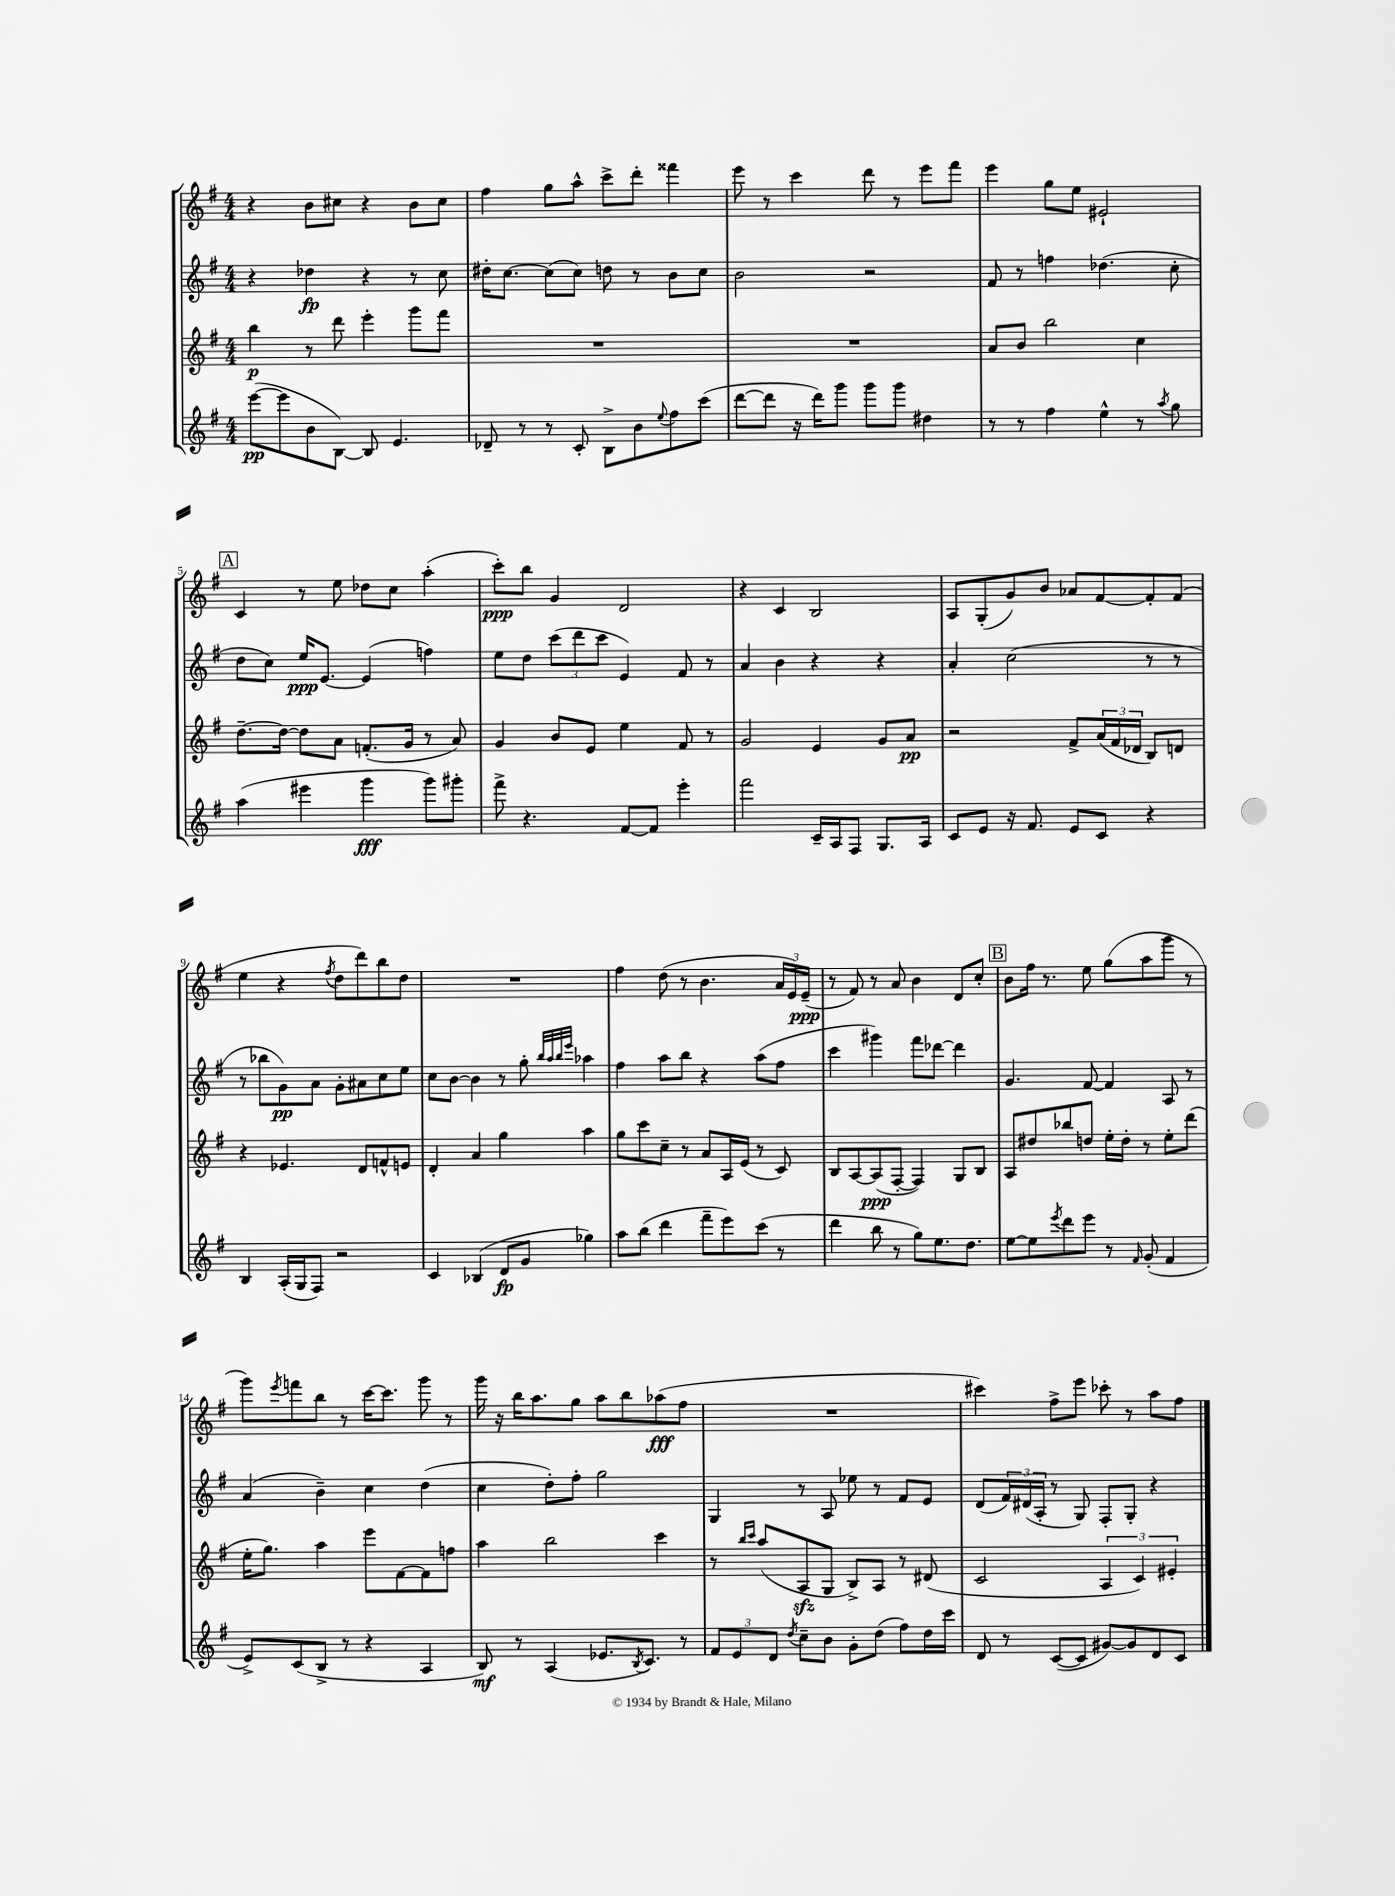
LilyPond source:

<<
\new StaffGroup <<
\new Staff = "s0" {
    \clef treble \key g \major \numericTimeSignature \time 4/4
    r4 b'8 cis''8 r4 b'8 cis''8 |
    fis''4 g''8 a''8-^ c'''8-> d'''8-. fisis'''4 |
    e'''8 r8 c'''4 d'''8 r8 e'''8 fis'''8 |
    e'''4 g''8 e''8 eis'2-! |
    \mark \markup { \box "A" } c'4 r8 e''8 des''8 c''8 a''4-.( |
    c'''8-.\ppp) b''8 g'4 d'2 |
    r4 c'4 b2 |
    a8 g8-.( g'8) b'8 aes'8 fis'8~ fis'8-. fis'8( |
    e''4 r4 \acciaccatura { fis''8 } d''8 d'''8) b''8 d''8 |
    R1 |
    fis''4 d''8( r8 b'4. \tuplet 3/2 { a'16 e'16) e'16--\ppp( } |
    r8 fis'8) r8 a'8 b'4 d'8 c''8-. |
    \mark \markup { \box "B" } b'8 fis''16 r8. e''8 g''8( a''8 g'''8 r8 |
    g'''8) \acciaccatura { e'''8 } f'''8 b''8 r8 c'''16~ c'''8. g'''8 r8 |
    g'''16 r16 b''16 a''8. g''8 a''8 b''8 aes''8\fff( fis''8 |
    R1 |
    cis'''4) fis''8-> e'''8 ces'''8-. r8 a''8 fis''8 \bar "|." |
}
\new Staff = "s1" {
    \clef treble \key g \major \numericTimeSignature \time 4/4
    r4 des''4\fp r4 r8 c''8 |
    dis''16-. c''8.~ c''8( c''8) d''8 r8 b'8 c''8 |
    b'2 r2 |
    fis'8 r8 f''4 des''4.( c''8-. |
    \mark \markup { \box "A" } d''8 c''8) e''16\ppp e'8.~ e'4( f''4) |
    e''8 d''8 \tuplet 3/2 { c'''8( d'''8 c'''8 } e'4) fis'8 r8 |
    a'4 b'4 r4 r4 |
    a'4-. c''2( r8 r8 |
    r8 bes''8 g'8\pp) a'8 g'8-. ais'8 c''8 e''8 |
    c''8 b'8~ b'4 r8 g''8-. \grace { b''32 a''32 b''32 e'''32 } aes''4 |
    fis''4 a''8 b''8 r4 a''8( fis''8 |
    c'''4 gis'''4) fis'''8 des'''8~ des'''4 |
    \mark \markup { \box "B" } g'4. fis'8~ fis'4 a8 r8 |
    a'4( b'4--) c''4 d''4( |
    c''4 d''8-.) fis''8-. g''2 |
    g4 r8 a8 ees''8 r8 fis'8 e'8 |
    d'8( \tuplet 3/2 { fis'16) dis'16( a16-. } r8 g8) fis8-. g8-. r4 \bar "|." |
}
\new Staff = "s2" {
    \clef treble \key g \major \numericTimeSignature \time 4/4
    b''4\p r8 d'''8 e'''4-. g'''8 fis'''8 |
    R1 |
    R1 |
    a'8 b'8 b''2 c''4 |
    \mark \markup { \box "A" } d''8.~-- d''16~ d''8 a'8 f'8.-.( g'16 r8 a'8) |
    g'4 b'8 e'8 e''4 fis'8 r8 |
    g'2 e'4 g'8 a'8\pp |
    r2 fis'8-> \tuplet 3/2 { a'16( fis'16 des'16 } b8) d'8 |
    r4 ees'4. d'8 f'8-^ e'8 |
    d'4-. a'4 g''4 a''4 |
    g''8 c'''8 c''8-- r8 a'8 a16 e'16( r8 c'8) |
    b8 a8~ a8\ppp( fis8~-. fis4) g8 b8 |
    \mark \markup { \box "B" } a8 dis''8 bes''8 d''8 e''16-. d''16-. r8 e''8-. d'''8( |
    e''16-. g''8.) a''4 e'''8 fis'8~ fis'8 f''8 |
    a''4 b''2 c'''4 |
    r8 \grace { b''16 c'''16 } a''8( a8\sfz g8 b8->) a8 r8 dis'8( |
    c'2 \tuplet 3/2 { a4 c'4) eis'4-. } \bar "|." |
}
\new Staff = "s3" {
    \clef treble \key g \major \numericTimeSignature \time 4/4
    e'''8~\pp( e'''8 b'8 b8~) b8 e'4. |
    des'8-- r8 r8 c'8-. b8-> b'8 \appoggiatura { e''8 } fis''8 c'''8( |
    d'''8~ d'''8 r16 d'''16) g'''8 g'''8 g'''8 dis''4 |
    r8 r8 fis''4 e''4-^ r8 \acciaccatura { a''8 } g''8 |
    \mark \markup { \box "A" } a''4( eis'''4 g'''4\fff g'''8) gis'''8-. |
    fis'''8-> r4. fis'8~ fis'8 e'''4-. |
    fis'''2 c'16-- a16 fis8 g8. a16 |
    c'8 e'8 r16 fis'8. e'8 c'8 r4 |
    b4 a16-.( g16 fis8) r2 |
    c'4 bes4( d'8\fp g'8 ges''4) |
    a''8 b''8( d'''4 fis'''8-- e'''8) c'''8( r8 |
    d'''4 b''8 r8 g''8) e''8. d''8. |
    \mark \markup { \box "B" } e''8~ e''8 \acciaccatura { e'''8 } d'''8 e'''8 r8 \grace { fis'16 } g'8-.( fis'4 |
    e'8->) c'8( b8-> r8 r4 a4 |
    b8\mf) r8 a4( ees'8. \acciaccatura { b8 } c'8.) r8 |
    \tuplet 3/2 { fis'8 e'8 d'8 } \acciaccatura { d''8 } c''8-- b'8 g'8-. d''8( fis''8) d''16 c'''16 |
    d'8 r8 c'8~( c'8 gis'8~) gis'8 d'8 c'8 \bar "|." |
}
>>
>>
